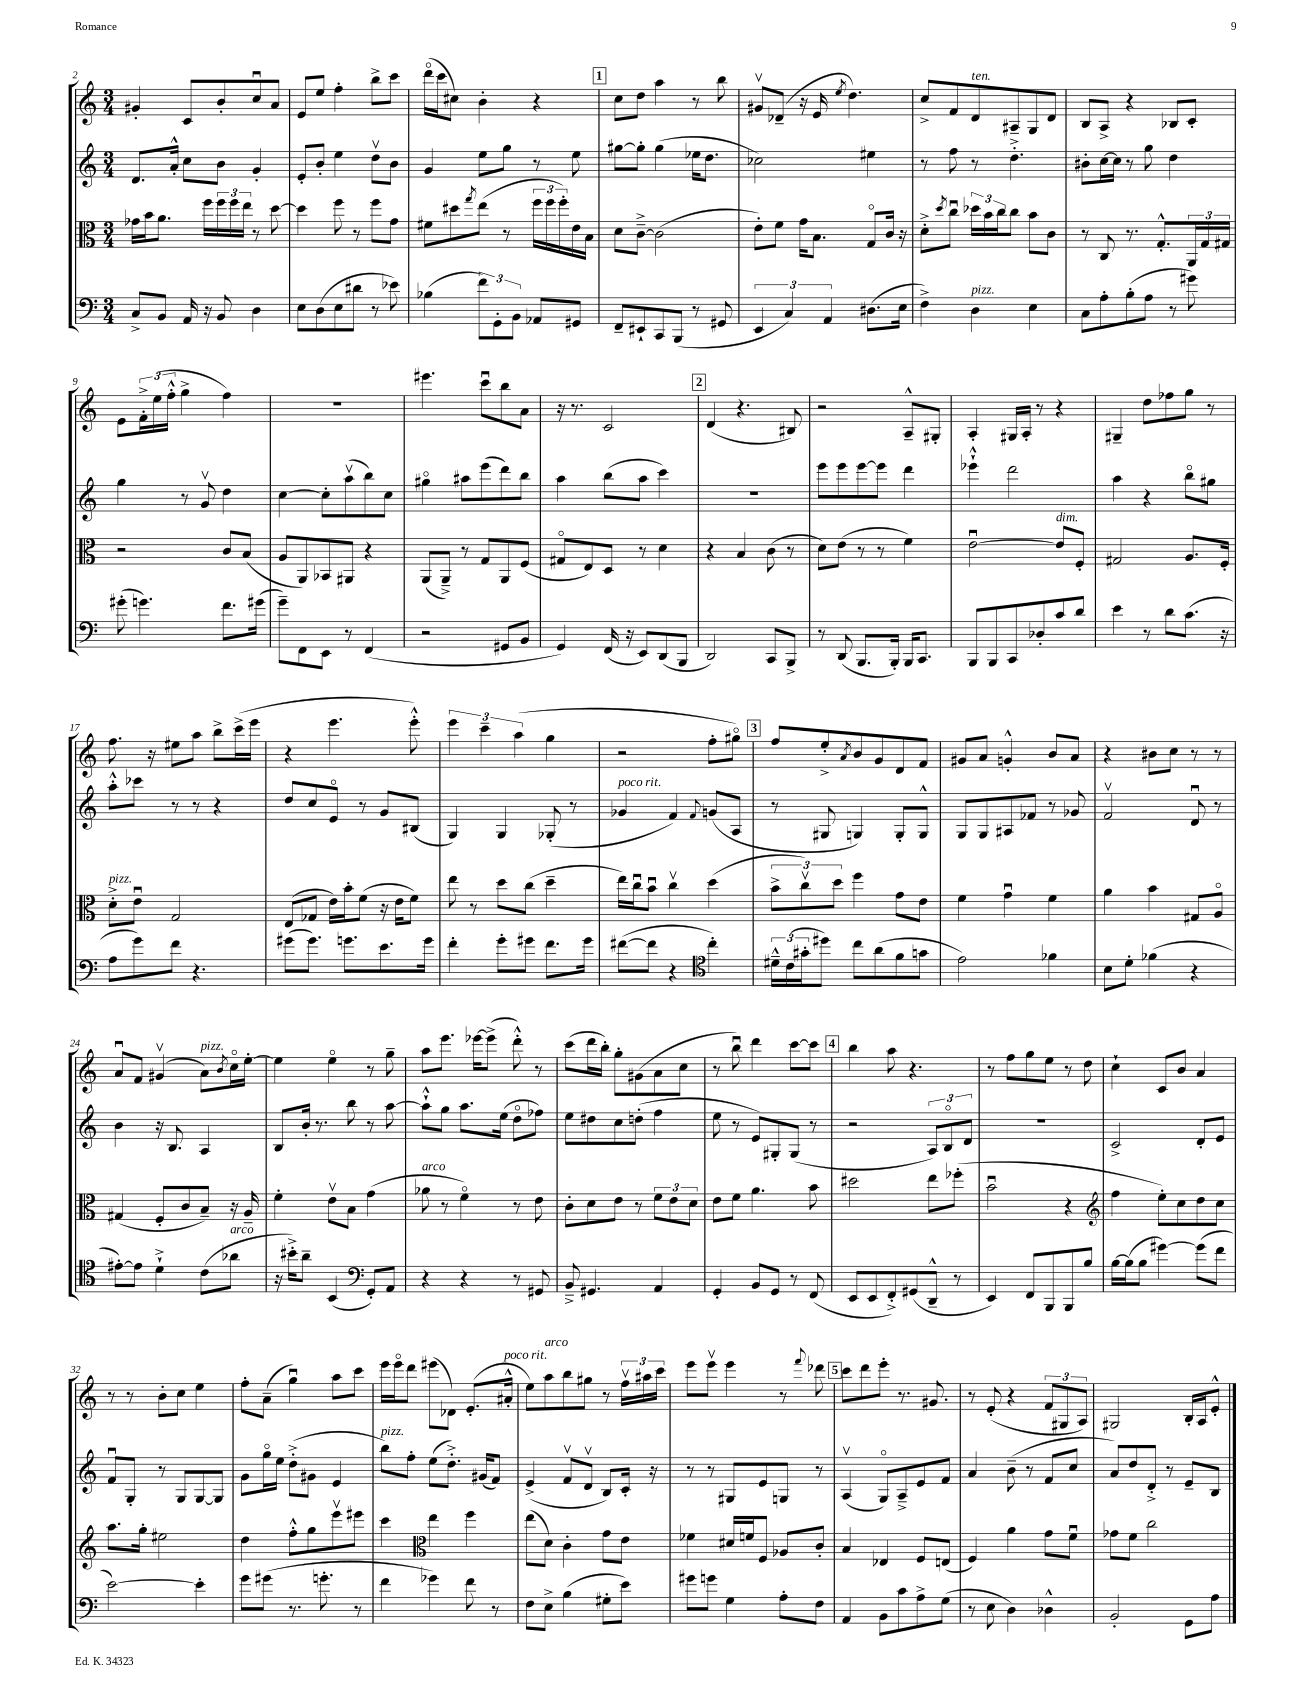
<<
\new StaffGroup <<
\new Staff = "s0" {
    \clef treble \key c \major \numericTimeSignature \time 3/4
    gis'4-. c'8 b'8-. c''8\downbow a'8 |
    e'8 e''8 f''4-. b''8-> c'''8 |
    d'''16\flageolet( c'''16 cis''8) b'4-. r4 |
    \mark \markup { \box "1" } c''8 d''8 a''4 r8 b''8 |
    gis'8\upbow des'8--( r16 e'16 \acciaccatura { e''8 } d''4.) |
    c''8-> f'8 d'8^\markup { \italic "ten." } ais8-- g8 d'8 |
    b8 a8-> r4 bes8 c'8-. |
    e'8 \tuplet 3/2 { f'16-.-> e''16( f''16-.-^ } g''4-> f''4) |
    R2. |
    eis'''4. c'''8\downbow b''8 a'8 |
    r16 r8. c'2 |
    \mark \markup { \box "2" } d'4( r4. bis8) |
    r2 a8---^ gis8-. |
    a4-. gis16 a16-. r8 r4 |
    gis4-- d''8 fes''8 g''8 r8 |
    f''8. r16 eis''8 a''8 b''8-> c'''16->( e'''16 |
    r4 e'''4. e'''8-.-^) |
    \tuplet 3/2 { e'''4 c'''4-- a''4( } g''4 |
    r2 f''8-. gis''8\flageolet) |
    \mark \markup { \box "3" } f''8 e''8-.-> \acciaccatura { a'8 } b'8 g'8 d'8 f'8 |
    gis'8 a'8 g'4-.-^ b'8 a'8 |
    r4 bis'8 c''8 r8 r8 |
    a'8\downbow f'8 gis'4\upbow( a'8^\markup { \italic "pizz." }) \acciaccatura { b'8 } c''16\flageolet e''16~-. |
    e''4 e''4\flageolet r8 g''8-- |
    a''8 e'''8. ees'''16~ ees'''8->( d'''8-.-^) r8 |
    c'''8( d'''16 b''16-.) g''8-. gis'8( a'8 c''8 |
    r8 b''8\downbow) d'''4 c'''8~ c'''8 |
    \mark \markup { \box "4" } b''4 a''8 r4. |
    r8 f''8 g''8 e''8 r8 d''8 |
    c''4-! c'8 b'8 a'4 |
    r8 r8 b'8-. c''8 e''4 |
    f''8-. a'8--( g''4\downbow) a''8 c'''8 |
    e'''16 e'''16\flageolet d'''8 eis'''8( des'8) e'8.-.( ais'16-.-^^\markup { \italic "poco rit." } |
    e''8) a''8^\markup { \italic "arco" } b''8 gis''8 r8 \tuplet 3/2 { f''16\upbow ais''16 c'''16 } |
    e'''8 e'''8\upbow e'''4 r8 \appoggiatura { f'''8 } des'''8 |
    \mark \markup { \box "5" } c'''8 d'''8 e'''8-. r8. gis'8. |
    r8 e'8-.( r4 \tuplet 3/2 { f'8 gis8 a8) } |
    gis2 b16-. a16 e'8-.-^ \bar "|." |
}
\new Staff = "s1" {
    \clef treble \key c \major \numericTimeSignature \time 3/4
    d'8. a'16-.-^ c''8 b'8 g'4-. |
    e'8-. b'8-. e''4 d''8\upbow b'8 |
    g'4 e''8 g''8 r8 e''8 |
    \mark \markup { \box "1" } gis''8~ gis''8-. gis''4( ees''16 d''8. |
    ces''2) eis''4 |
    r8 f''8 r8 d''4.-.-> |
    bis'8-. c''16~ c''16 r8 g''8 d''4 |
    g''4 r8 g'8\upbow d''4 |
    c''4~ c''8-. a''8\upbow( b''8) c''8 |
    gis''4\flageolet ais''8 e'''8( d'''8) b''8 |
    a''4 b''8( a''8 c'''4) |
    \mark \markup { \box "2" } R2. |
    e'''8 e'''8 e'''8~ e'''8 d'''4 |
    ees'''4-!-^ d'''2 |
    a''4 r4 b''8\flageolet gis''8 |
    a''8-.-^ ces'''8 r8 r8 r4 |
    d''8 c''8 e'8\flageolet r8 g'8 bis8( |
    g4) g4 ges8-.( r8 |
    ges'4^\markup { \italic "poco rit." } f'4) \appoggiatura { f'8 } g'8( a8 |
    \mark \markup { \box "3" } r8 gis8 g4) g8-. g8-^ |
    g8 g8 ais8 fes'8 r8 ges'8 |
    f'2\upbow d'8\downbow r8 |
    b'4 r16 b8. a4 |
    b8 b'16-. r8. b''8 r8 a''8~ |
    a''8-!-^ g''8 a''8. e''16( d''8\flageolet fes''8) |
    e''8 dis''8 c''8 d''8-.( f''4 |
    e''8 r8 e'8) gis8-. gis8( r8 |
    \mark \markup { \box "4" } r2 \tuplet 3/2 { a8) b8\flageolet d'8 } |
    R2. |
    c'2-> d'8-. e'8 |
    f'8\downbow g8-. r8 g8 g8~ g8 |
    g'8 g''16\flageolet e''16 d''8-.->( gis'8 e'4 |
    b''8^\markup { \italic "pizz." }) f''8-. e''8( d''8.-.->) gis'16( f'8) |
    e'4->( f'8\upbow d'8\upbow b8) c'16-. r16 |
    r8 r8 gis8 e'8 g8 r8 |
    \mark \markup { \box "5" } a4\upbow( g8\flageolet) a8---> e'8 f'8 |
    a'4 b'8--( r8 f'8 c''8 |
    a'8) d''8 d'8-.-> r8 e'8-- b8 \bar "|." |
}
\new Staff = "s2" {
    \clef alto \key c \major \numericTimeSignature \time 3/4
    ges'16 b'16 a'8. f''16 \tuplet 3/2 { f''16 f''16 e''16 } r8 d''8~ |
    d''4 f''8 r8 f''8 g'8 |
    fis'8 dis''8 \acciaccatura { g''8 } e''8( r8 \tuplet 3/2 { f''16 f''16 f''16-.) } e'16 b16 |
    \mark \markup { \box "1" } d'8 c'8~---> c'2( |
    e'8-.) f'8 g'16 b8. g8\flageolet c'16 r16 |
    d'8-.-> \acciaccatura { d''8 } c''8\downbow \tuplet 3/2 { des''16 b'16 c''16 } c''8 b'8 c'8 |
    r8 c8 r8. g8.-.-^ \tuplet 3/2 { a,16 g16 gis16 } |
    r2 c'8 b8( |
    a8 a,8) bes,8 ais,8 r4 |
    a,8( a,8--->) r8 g8 a,8 f8( |
    gis8\flageolet e8) d8 r8 d'4 |
    \mark \markup { \box "2" } r4 b4 c'8( r8 |
    d'8) e'8( r8 r8 f'4) |
    e'2~\downbow e'8^\markup { \italic "dim." } f8-. |
    gis2 a8. f16-. |
    d'8-.->^\markup { \italic "pizz." } e'8\downbow g2 |
    e8( ges8 e'16) b'16-. f'8( r16 e'16 f'8) |
    e''8 r8 d''8 c''8( d''4-- |
    e''16) c''16\downbow b'8\downbow c''4\upbow d''4( |
    \mark \markup { \box "3" } \tuplet 3/2 { b'8-> c''8\upbow) d''8 } f''4 g'8 e'8 |
    f'4 g'4\downbow f'4 |
    a'4 b'4 gis8 a8\flageolet |
    gis4( f8-. c'8 b8--) r16 a16-- |
    f'4-. e'8\upbow b8 g'4( |
    aes'8^\markup { \italic "arco" } r8 f'4\flageolet) r8 e'8 |
    c'8-. d'8 e'8 r8 \tuplet 3/2 { f'8 e'8 d'8 } |
    e'8 f'8 a'4. b'8 |
    \mark \markup { \box "4" } dis''2 e''8 fes''8-.( |
    b'2\downbow r4 |
    \clef treble f''4 e''8-.) c''8 d''8 c''8 |
    a''8. g''16-. eis''2 |
    d''4 f''8-.-^ g''8 e'''8\upbow eis'''8 |
    c'''4 \clef alto e''4 f''4 |
    e''8( d'8) c'4-. g'8 e'8 |
    fes'4 dis'16 f'16 f8 aes8 c'8-. |
    \mark \markup { \box "5" } b4 ees4 f8 e8( |
    f4) a'4 g'8 f'8\downbow |
    ges'8 f'8 c''2 \bar "|." |
}
\new Staff = "s3" {
    \clef bass \key c \major \numericTimeSignature \time 3/4
    c8-> b,8 a,16 r16 b,8 d4 |
    e8 d8( e8 dis'8 r8 ees'8) |
    bes4( \tuplet 3/2 { f'8) g,8-. b,8 } aes,8 gis,8 |
    \mark \markup { \box "1" } f,8-- eis,8-! c,8 b,,8( r8 gis,8 |
    \tuplet 3/2 { e,4 c4) a,4 } dis8.( e16 |
    f4->) d4^\markup { \italic "pizz." } e4 |
    c8 a8-. b8-.( a8 r8 gis'8) |
    gis'8-.( g'4.) f'8. gis'16( |
    g'8--) f,8 e,8 r8 f,4( |
    r2 gis,8 b,8 |
    g,4) f,16( r16 e,8) d,8( b,,8 |
    \mark \markup { \box "2" } d,2) c,8 b,,8-> |
    r8 d,8( b,,8. b,,16-.) b,,16 c,8. |
    b,,8 b,,8 c,8 des8-. c'8 d'8 |
    e'4 r8 d'8 c'8.( r16 |
    a8 g'8) f'8 r4. |
    gis'8( gis'8.) g'8. e'8. g'16 |
    f'4-. g'8-. gis'8 f'8. gis'16 |
    fis'8~( fis'8 r4 \clef tenor c''4-.) |
    \mark \markup { \box "3" } \tuplet 3/2 { dis'16---^ c'16( gis'16-. } dis''8) c''8 a'8( f'8 g'8 |
    e'2) fes'4 |
    b8 d'8-. fes'4( r4 |
    eis'8~-.) eis'8 d'4-!-> c'8( aes'8^\markup { \italic "arco" } |
    r16 bis'16-.->) a'8-- b,4( \clef bass g,8-.) a,8 |
    r4 r4 r8 gis,8 |
    b,8---> gis,4. a,4 |
    g,4-. b,8 g,8 r8 f,8( |
    \mark \markup { \box "4" } e,8 e,8 f,8-.->) gis,8( d,8---^ r8 |
    e,4) f,8 b,,8 b,,8 b8 |
    b16~ b16( b8 gis'4~) gis'8( f'8 |
    e'2~) e'4-. |
    g'8 gis'8( r8. g'8.-. r8 |
    f'4 ges'4) f'8 r8 |
    f8 e8-> b4( gis8-. e'8) |
    gis'8 g'8 g4 a8-. f8 |
    \mark \markup { \box "5" } a,4 b,8 c'8 a8-> g8( |
    r8 e8 d4) des4-^ |
    b,2-. g,8 a8 \bar "|." |
}
>>
>>
\layout { \context { \Score currentBarNumber = #2 } }
